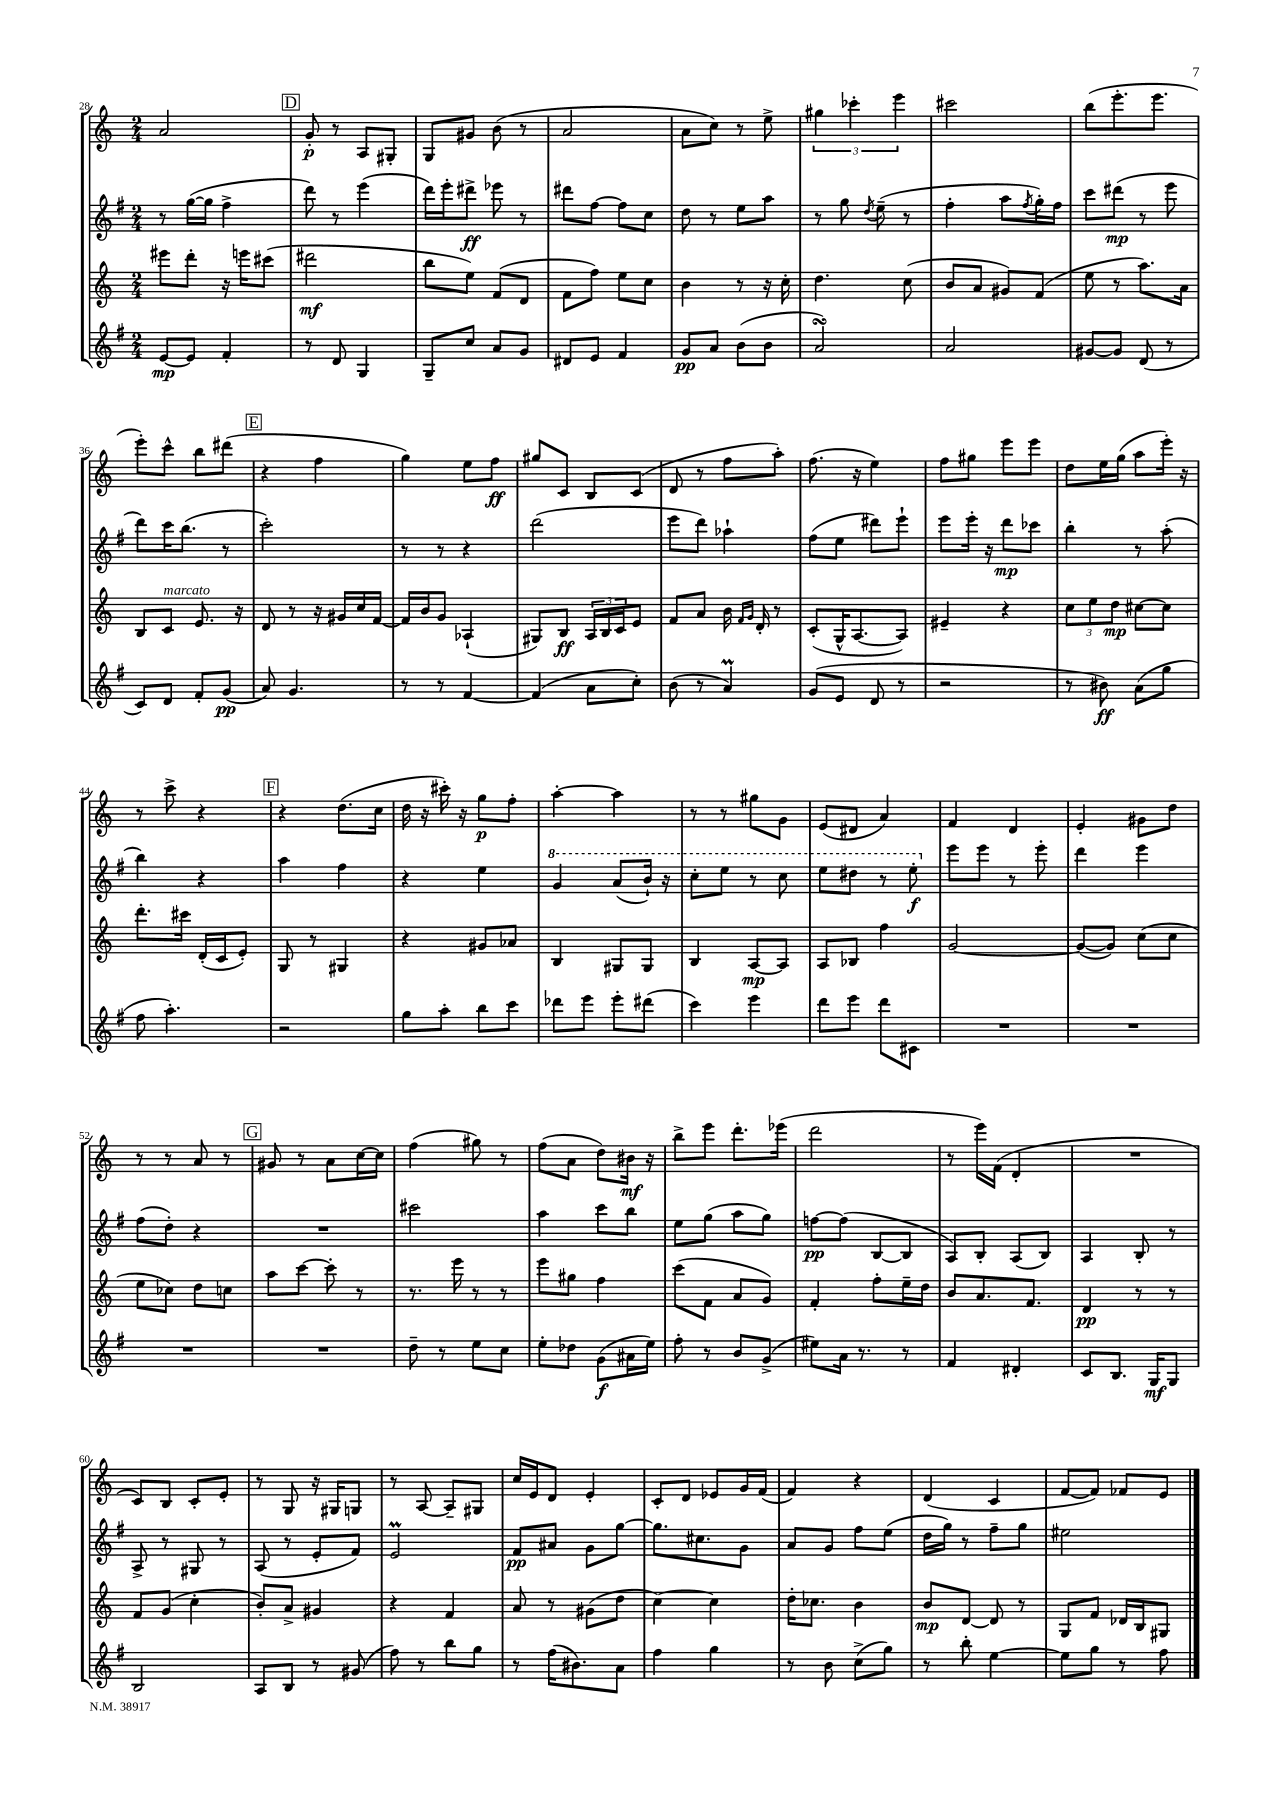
<<
\new StaffGroup <<
\new Staff = "s0" {
    \clef treble \key c \major \numericTimeSignature \time 2/4
    a'2 |
    \mark \markup { \box "D" } g'8-.\p r8 a8 gis8-. |
    g8 gis'8 b'8( r8 |
    a'2 |
    a'8 c''8) r8 e''8-> |
    \tuplet 3/2 { gis''4 ces'''4-. e'''4 } |
    cis'''2 |
    b''8( e'''8.-. e'''8. |
    e'''8-.) c'''8-^ b''8 dis'''8( |
    \mark \markup { \box "E" } r4 f''4 |
    g''4) e''8 f''8\ff |
    gis''8 c'8 b8 c'8( |
    d'8 r8 f''8 a''8-.) |
    f''8.( r16 e''4) |
    f''8 gis''8 e'''8 e'''8 |
    d''8 e''16 g''16( a''8 e'''16-.) r16 |
    r8 c'''8-> r4 |
    \mark \markup { \box "F" } r4 d''8.( c''16 |
    d''16 r16 cis'''16-.) r16 g''8\p f''8-. |
    a''4~-. a''4 |
    r8 r8 gis''8 g'8 |
    e'8( dis'8 a'4) |
    f'4 d'4 |
    e'4-. gis'8 d''8 |
    r8 r8 a'8 r8 |
    \mark \markup { \box "G" } gis'8 r8 a'8 c''16~ c''16 |
    f''4( gis''8) r8 |
    f''8( a'8 d''8) bis'16\mf r16 |
    b''8-> e'''8 d'''8.-. ees'''16( |
    d'''2 |
    r8 e'''16) f'16( d'4-. |
    R2 |
    c'8) b8 c'8-. e'8-. |
    r8 g8 r16 gis16 g8 |
    r8 a8~ a8-- gis8 |
    c''16 e'16 d'8 e'4-. |
    c'8-. d'8 ees'8 g'16 f'16( |
    f'4) r4 |
    d'4( c'4 |
    f'8~ f'8) fes'8 e'8 \bar "|." |
}
\new Staff = "s1" {
    \clef treble \key g \major \numericTimeSignature \time 2/4
    r8 g''16~( g''16 fis''4-> |
    \mark \markup { \box "D" } d'''8) r8 e'''4( |
    d'''16) e'''16-. dis'''8->\ff ees'''8 r8 |
    dis'''8 fis''8~ fis''8 c''8 |
    d''8 r8 e''8 a''8 |
    r8 g''8 \acciaccatura { d''8 } e''8--( r8 |
    fis''4-. a''8 \acciaccatura { fis''8 } g''16-.) fis''16 |
    c'''8 dis'''8\mp( r8 e'''8 |
    d'''8) c'''16 b''8.( r8 |
    \mark \markup { \box "E" } c'''2-.) |
    r8 r8 r4 |
    d'''2( |
    e'''8 d'''8) aes''4-! |
    fis''8( e''8 dis'''8) e'''8-! |
    e'''8 e'''16-. r16 d'''8\mp ces'''8 |
    b''4-. r8 a''8-.( |
    b''4) r4 |
    \mark \markup { \box "F" } a''4 fis''4 |
    r4 e''4 |
    \ottava #1 g''4 a''8( b''16-!) r16 |
    c'''8-. e'''8 r8 c'''8 |
    e'''8 dis'''8 r8 e'''8-.\f \ottava #0 |
    e'''8 e'''8 r8 e'''8-. |
    d'''4 e'''4 |
    fis''8( d''8-.) r4 |
    \mark \markup { \box "G" } R2 |
    cis'''2 |
    a''4 c'''8 b''8 |
    e''8 g''8( a''8 g''8) |
    f''8~\pp f''8( b8~ b8 |
    a8) b8-. a8( b8) |
    a4 b8-. r8 |
    a8-> r8 gis8 r8 |
    a8( r8 e'8-. fis'8) |
    e'2\prall |
    fis'8\pp ais'8 g'8 g''8~ |
    g''8. cis''8. g'8 |
    a'8 g'8 fis''8 e''8( |
    d''16 g''16) r8 fis''8-- g''8 |
    eis''2 \bar "|." |
}
\new Staff = "s2" {
    \clef treble \key c \major \numericTimeSignature \time 2/4
    eis'''8 d'''8-. r16 e'''16 cis'''8( |
    \mark \markup { \box "D" } dis'''2\mf |
    b''8 e''8) f'8( d'8 |
    f'8 f''8) e''8 c''8 |
    b'4 r8 r16 c''16-. |
    d''4. c''8( |
    b'8 a'8 gis'8) f'8( |
    e''8 r8 a''8.) a'16 |
    b8 c'8^\markup { \italic "marcato" } e'8. r16 |
    \mark \markup { \box "E" } d'8 r8 r16 gis'16 c''16 f'16~ |
    f'16 b'16 g'8 aes4-!( |
    gis8) b8\ff \tuplet 3/2 { a16 b16 c'16 } e'8 |
    f'8 a'8 b'16 \grace { f'16 g'16 } d'16-. r8 |
    c'8-.( g16-^ a8.~ a8) |
    eis'4-- r4 |
    \tuplet 3/2 { c''8 e''8 d''8\mp } cis''8~ cis''8 |
    d'''8.-. cis'''16 d'16-.( c'16 e'8-.) |
    \mark \markup { \box "F" } g8 r8 gis4 |
    r4 gis'8 aes'8 |
    b4 gis8 gis8 |
    b4 a8~\mp a8 |
    a8 bes8 f''4 |
    g'2~ |
    g'8~( g'8) c''8( c''8 |
    e''8 ces''8) d''8 c''8 |
    \mark \markup { \box "G" } a''8 c'''8~ c'''8-. r8 |
    r8. e'''16 r8 r8 |
    e'''8 gis''8 f''4 |
    c'''8( f'8 a'8 g'8) |
    f'4-. f''8-. e''16-- d''16 |
    b'8 a'8. f'8. |
    d'4\pp r8 r8 |
    f'8 g'8( c''4-. |
    b'8-.) a'8-> gis'4 |
    r4 f'4 |
    a'8 r8 gis'8( d''8 |
    c''4~) c''4 |
    d''16-. ces''8. b'4 |
    b'8\mp d'8~ d'8 r8 |
    g8 f'8 des'16 b16 gis8 \bar "|." |
}
\new Staff = "s3" {
    \clef treble \key g \major \numericTimeSignature \time 2/4
    e'8~\mp e'8 fis'4-. |
    \mark \markup { \box "D" } r8 d'8 g4 |
    g8-- c''8 a'8 g'8 |
    dis'8 e'8 fis'4 |
    g'8\pp a'8 b'8( b'8 |
    a'2\turn) |
    a'2 |
    gis'8~ gis'8 d'8( r8 |
    c'8) d'8 fis'8-. g'8\pp( |
    \mark \markup { \box "E" } a'8) g'4. |
    r8 r8 fis'4~ |
    fis'4( a'8 c''8-.) |
    b'8( r8 a'4\prall) |
    g'8( e'8 d'8 r8 |
    r2 |
    r8 bis'8\ff) a'8( g''8 |
    fis''8 a''4.-.) |
    \mark \markup { \box "F" } r2 |
    g''8 a''8-. b''8 c'''8 |
    des'''8 e'''8 e'''8-. dis'''8( |
    c'''4) e'''4 |
    d'''8 e'''8 d'''8 cis'8 |
    R2 |
    R2 |
    R2 |
    \mark \markup { \box "G" } R2 |
    d''8-- r8 e''8 c''8 |
    e''8-. des''8 g'8\f( ais'16 e''16) |
    fis''8-. r8 b'8 g'8->( |
    eis''8) a'16 r8. r8 |
    fis'4 dis'4-. |
    c'8 b8. g16\mf g8 |
    b2 |
    a8 b8 r8 gis'8( |
    fis''8) r8 b''8 g''8 |
    r8 fis''16( bis'8.) a'8 |
    fis''4 g''4 |
    r8 b'8 c''8->( g''8) |
    r8 b''8-. e''4~ |
    e''8 g''8 r8 fis''8 \bar "|." |
}
>>
>>
\layout { \context { \Score currentBarNumber = #28 } }
